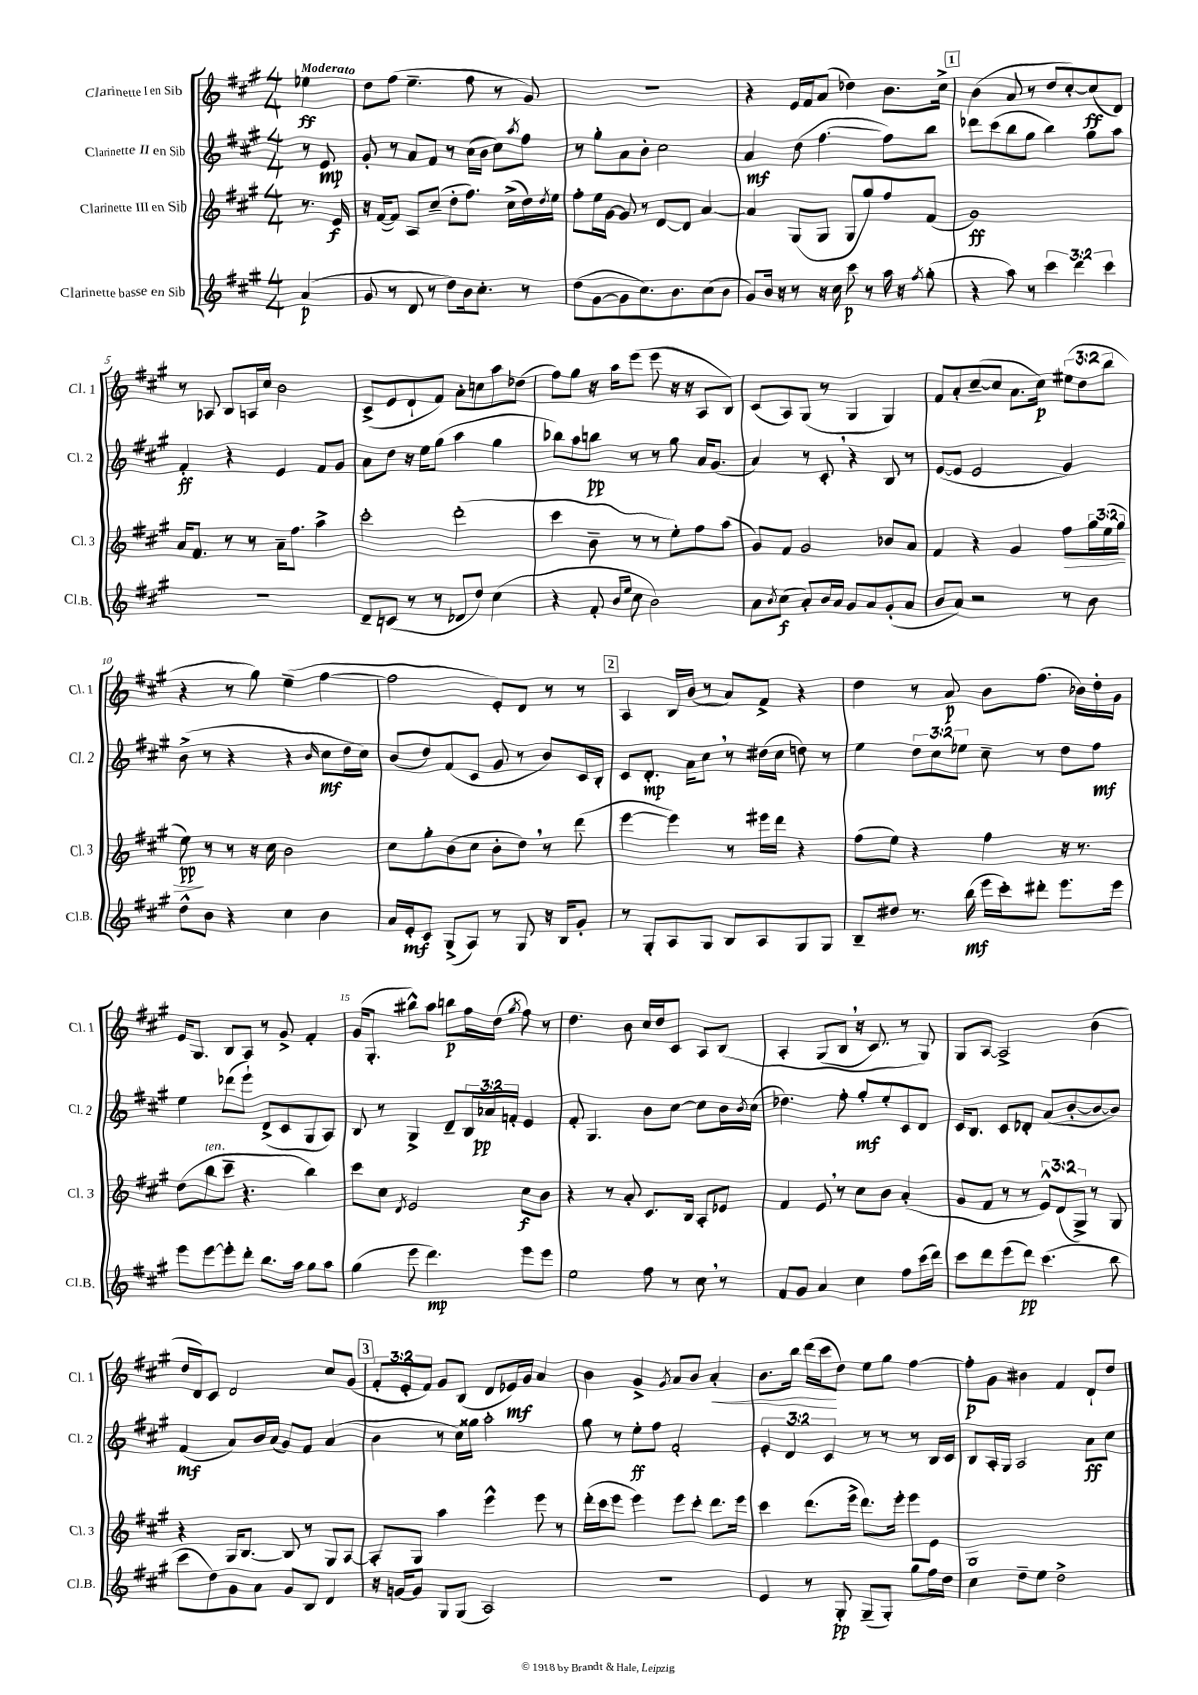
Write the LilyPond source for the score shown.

<<
\new StaffGroup <<
\new Staff = "s0" \with { instrumentName = "Clarinette I en Sib" shortInstrumentName = "Cl. 1" } {
    \clef treble \key a \major \numericTimeSignature \time 4/4 \override Staff.TupletNumber.text = #tuplet-number::calc-fraction-text \partial 4 \tempo "Moderato"
    ees''4\ff |
    d''8 fis''8( e''4.-- fis''8 r8 gis'8) |
    R1 |
    r4 e'16 fis'16 a'8( des''4) b'8. cis''16-> |
    \mark \markup { \box "1" } b'4( a'8 r8 d''8 cis''8~-.) cis''8\ff( d'8) |
    r8 aes8 b8 a16 cis''16 b'2 |
    cis'8->( e'8 d'8-! fis'8) a'8-. c''8 a''8 des''8( |
    fis''8) gis''8 r16 a''16 e'''8( e'''8 r16 r16 a8 b8) |
    cis'8( a8) gis8( r8 gis4 gis4) |
    fis'8 a'8-. cis''8~--( cis''8 a'8. cis''16\p) \tuplet 3/2 { eis''8( d''8 b''8 } |
    r4 r8 gis''8) e''4--( fis''4~ |
    fis''2 e'8-.) d'8 r8 r8 |
    \mark \markup { \box "2" } a4 b16 b'16( r8 a'8) fis'8-> r4 |
    d''4 r8 a'8\p b'8 fis''8.( bes'16) d''16-. gis'16 |
    e'16 gis8. b8 a8 r8 gis'8-> fis'4-. |
    gis'16( gis8.-. bis''8-^) a''8 b''8\p fis''16 d''16( \acciaccatura { gis''8 } fis''8) r8 |
    d''4. b'8 cis''16 d''16 cis'8 a8 b8\( |
    a4-. gis8( b8 \breathe r16 cis'8.) r8 gis8\) |
    gis8 a8~ a2-> b'4( |
    d''16 d'16) cis'8 d'2 cis''8 gis'8( |
    \mark \markup { \box "3" } \tuplet 3/2 { fis'8-. e'8-. fis'8) } gis'8 b8( d'8 ees'16\mf) gis'16 a'4 |
    b'4 gis'4-> \acciaccatura { gis'8 } a'8 b'8 a'4-.\< |
    b'8. b''16 d'''16( cis'''16\! d''8) e''8 gis''8 fis''4~ |
    fis''8-.\p gis'8 bis'4 fis'4 d'8-! d''8 \bar "|." |
}
\new Staff = "s1" \with { instrumentName = "Clarinette II en Sib" shortInstrumentName = "Cl. 2" } {
    \clef treble \key a \major \numericTimeSignature \time 4/4 \override Staff.TupletNumber.text = #tuplet-number::calc-fraction-text \partial 4
    r8 e'8\mp |
    gis'8-. r8 a'8 fis'8 r8 cis''16( b'16 cis''8) \acciaccatura { a''8 } fis''8 |
    r8 gis''8-. a'8 b'8-. cis''2 |
    a'4\mf d''8( fis''4.~ fis''8) b''8 |
    \mark \markup { \box "1" } des'''8 cis'''8( b''8 gis''8 b''4) gis''8 a''8 |
    fis'4-.\ff r4 e'4 fis'8 gis'8 |
    a'8 d''8 r16 e''16 gis''8( a''4 gis''4 |
    bes''8) a''8 b''8\pp r8 r8 gis''8 a'16 gis'8.( |
    a'4) r8 cis'8-. \breathe r4 b8 r8 |
    e'8~( e'8 e'2 gis'4) |
    b'8->( r8 r4 r4 \grace { b'16 } cis''8\mf d''16 cis''16) |
    b'8( d''8) fis'8( cis'8 gis'8 r8 b'8) cis'16 b16-. |
    \mark \markup { \box "2" } cis'8 d'8.-.\mp a'16 cis''8 \breathe r8 dis''16( cis''16 d''8) r8 |
    e''4 \tuplet 3/2 { d''8 cis''8 ees''8 } cis''8-- r8 d''8 fis''8\mf |
    e''4 des'''8( e'''8-!) d'8->( cis'8 gis8 a8) |
    b8 r8 gis4-> d'8-- \tuplet 3/2 { b16 aes'16\pp f'16-. } e'4 |
    fis'8-. gis4. b'8 cis''8~ cis''8 b'16 \acciaccatura { b'8 } cis''16( |
    des''4.) fis''8-. gis''8-.\mf e''8-. cis'8 d'8 |
    cis'16 b8. cis'8 des'8-. a'8( b'8~-. b'8~ b'8) |
    fis'4\mf( a'8) b'16 a'16( gis'8) fis'8 a'4( |
    \mark \markup { \box "3" } b'4 r8 cis''16) gisis''16 a''2-. |
    gis''8 r8 e''8-.\ff fis''8 fis'2-. |
    \tuplet 3/2 { e'4-. d'4 cis'4 } r8 r8 r8 b16 cis'16 |
    b8 a16-. gis16 a2 a'8\ff cis''8 \bar "|." |
}
\new Staff = "s2" \with { instrumentName = "Clarinette III en Sib" shortInstrumentName = "Cl. 3" } {
    \clef treble \key a \major \numericTimeSignature \time 4/4 \override Staff.TupletNumber.text = #tuplet-number::calc-fraction-text \partial 4
    r8. e'16\f |
    r16 fis'16~( fis'8) a8 cis''8--( d''8-. fis''8.) cis''16->( d''16) \acciaccatura { d''8 } e''16 |
    fis''8-. e''16 gis'16~ gis'8 r8 d'8~ d'8 a'4~ |
    a'4 gis8( gis8 gis8 gis''8) fis''8 fis'8( |
    \mark \markup { \box "1" } gis'1\ff) |
    a'16 fis'8. r8 r8 a'16-- fis''8. a''4-> |
    cis'''2-. d'''2-.( |
    cis'''4 b'8-- r8 r8 e''8-.) fis''8 a''8( |
    gis'8) fis'8 gis'2 bes'8 a'8 |
    fis'4 r4 gis'4 fis''8\> \tuplet 3/2 { gis''16 e''16( gis''16 } |
    e''8\pp\!) r8 r8 r16 cis''16 b'2 |
    cis''8 gis''8-. b'8( cis''8 b'8-. d''8) \breathe r8 d'''8( |
    \mark \markup { \box "2" } e'''4~ e'''4) r8 eis'''16 d'''16 r4 |
    fis''8( e''8) r4 fis''4 r16 r8. |
    d''8( b''8^\markup { \italic "ten." } cis'''8-- r4. b''4) |
    cis'''8 cis''8 \acciaccatura { d'8 } e'2 cis''8\f b'8 |
    r4 r8 a'8-. cis'8. b16 a8-. ees'8 |
    fis'4 e'8 \breathe r8 cis''8 b'8 a'4-.( |
    gis'8 fis'8 r8 r8 \tuplet 3/2 { e'8-^) d'8( gis8->) } r8 gis8 |
    r4 gis16 b8.~ b8 r8 gis8 a8~ |
    \mark \markup { \box "3" } a8-. gis8 a''4 e'''4-^ e'''8 r8 |
    d'''16-.( cis'''16 e'''8 e'''4) e'''8 cis'''8-. d'''8. e'''16 |
    cis'''4 d'''8.( e'''16-> d'''8.) e'''16-. e'''8 e'8 |
    gis1 \bar "|." |
}
\new Staff = "s3" \with { instrumentName = "Clarinette basse en Sib" shortInstrumentName = "Cl.B." } {
    \clef treble \key a \major \numericTimeSignature \time 4/4 \override Staff.TupletNumber.text = #tuplet-number::calc-fraction-text \partial 4
    a'4\p( |
    gis'8 r8 d'8 r8 d''8) b'16 cis''8.-. r8 |
    d''8( gis'8~ gis'8 cis''8.) b'8. cis''8( b'8 |
    gis'8) b'16 r16 r8 r16 cis''16 cis'''8\p r8 a''16 r16 \acciaccatura { fis''8 } gis''8-.( |
    \mark \markup { \box "1" } r4 a''8) r8 \tuplet 3/2 { cis'''4 d'''4 cis'''4 } |
    R1 |
    d'8-- c'8( r8 r8 des'8 d''8) cis''4( |
    r4 fis'8-. \grace { b'16 e''16 } cis''8 b'2) |
    a'8 \acciaccatura { b'8 } cis''8\f( a'8-.) b'16 a'16 gis'8 a'8 gis'8-.( a'8 |
    b'8 a'8) r2 r8 b'8 |
    d''8-^ b'8 r4 cis''4 b'4 |
    a'16 e'16-.\mf cis'8 gis8->( a8) r8 gis8 r16 b16 gis'8-. |
    \mark \markup { \box "2" } r8 gis8-. a8 gis8 b8 a8 gis8 gis8 |
    b8-- dis''8 r8. b''16\mf( e'''16 cis'''16-.) dis'''8-. e'''8. e'''16 |
    e'''8 e'''8~ e'''8-. d'''8-. b''8. a''16 gis''8 a''8 |
    gis''4( e'''8 d'''4.\mp) e'''8 e'''8 |
    e''2 fis''8 r8 cis''8 \breathe r8 |
    fis'8 gis'8 a'4 cis''4 fis''8 cis'''16( d'''16) |
    cis'''8 d'''8 e'''8( d'''8\pp) cis'''4.( b''8 |
    cis'''8 d''8) gis'8 a'8 gis'8 b8 d'4 |
    \mark \markup { \box "3" } r16 g'16~ g'8 gis8 gis8( a2) |
    R1 |
    e'4 r8 gis8-.\pp gis8--( gis8-.) gis''8 fis''16 d''16 |
    cis''4 d''8-- e''8 d''2-> \bar "|." |
}
>>
>>
\layout { \context { \Score \override BarNumber.break-visibility = ##(#f #t #t) barNumberVisibility = #(every-nth-bar-number-visible 5) } }
